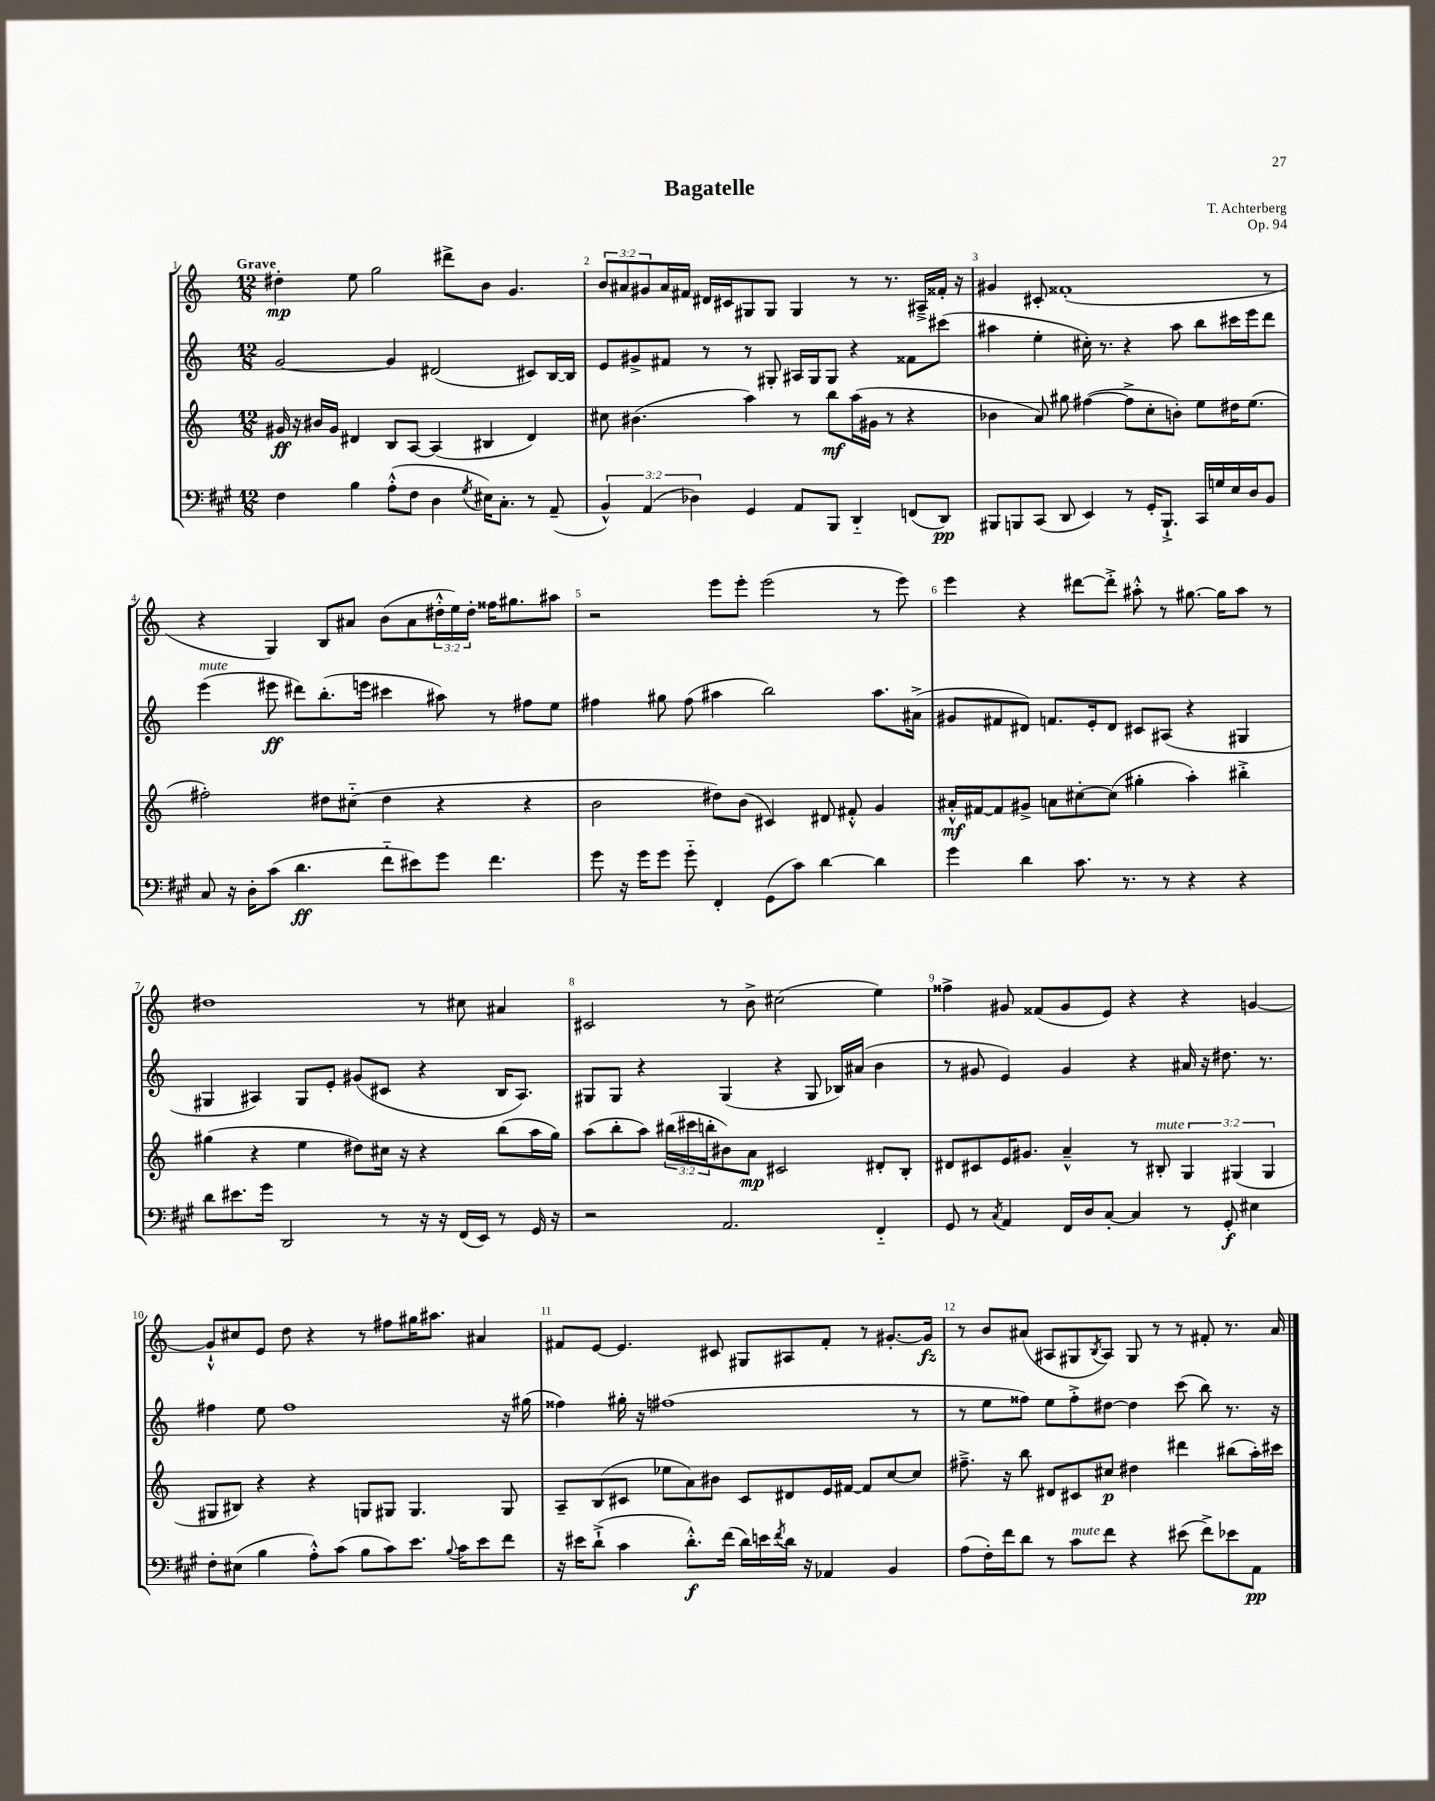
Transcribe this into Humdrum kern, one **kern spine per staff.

**kern	**kern	**kern	**kern
*staff4	*staff3	*staff2	*staff1
*clefF4	*clefG2	*clefG2	*clefG2
*k[f#c#g#]	*k[]	*k[]	*k[]
*M12/8	*M12/8	*M12/8	*M12/8
4F#	16g#	[2g	4dd#'
.	16r	.	.
.	16b#	.	.
.	16g#	.	.
4B	4d#	.	8ee
.	.	.	2gg
(8A'^^	8B	4g]	.
8F#	[8A	.	.
4D	(4A]	(2d#	.
.	.	.	8ddd#^
8qG#	.	.	.
16E#)	4B#	.	8b
8.C#'	.	.	.
.	.	.	4.g
8r	4d#)	8c#)	.
(8AA~	.	[16B	.
.	.	16B]	.
=	=	=	=
6BB^^)	8cc#	8e	12b
.	.	.	12a#
.	(4.b#	8g#^	.
(6AA	.	.	12g#
.	.	8f#	16a#
.	.	.	16f#
6D-)	.	.	.
.	.	8r	16d#
.	.	.	16c#
4GG#	4aa)	8r	8G#
.	.	8G#'	8G#
8AA	8r	16A#	4G#
.	.	16G#	.
8BBB	8bb	8G#	.
4DD'~	(16aa	4r	8r
.	16g#	.	.
.	8r	.	8.r
(8FF	4r	8f##	.
.	.	.	16A#~^
8DD)	.	(8ccc#	16f##'
.	.	.	16r
=	=	=	=
8BBB#	4b-	4aa#	4g#
8BBB	.	.	.
(8CC#	8a)	4ee'	8c#'
8DD	8gg#	.	(1f##'
4EE)	([4ff#	16cc#')	.
.	.	8.r	.
8r	8ff#^]	4r	.
16GG#'	8cc'	.	.
8.BBB`^	.	.	.
.	8b')	8aa#	.
16CC#	8ee	8bb	.
16G	.	.	.
16E	16dd#	16ccc#	.
16D	(8.ee	16eee	.
8BB	.	8ddd	8r
=	=	=	=
8C#	2ff#')	(4eee	4r
16r	.	.	.
16D'	.	.	.
(8c#	.	8eee#	4G)
4.d	.	8ddd#)	.
.	8dd#	(8.bb'	8B
.	(8cc#'~	.	8a#
.	.	16eee	.
8f#'~	4dd#	4ccc#	(8b
8e#)	.	.	8a#
8g#	4r	8aa#)	24dd#'^^
.	.	.	24ee)
.	.	.	24dd#'
4.f#	.	8r	16ff##
.	.	.	8.gg#
.	4r	8ff#	.
.	.	8ee	8aa#
=	=	=	=
8g#	2b	4ff#	2r
16r	.	.	.
16g#	.	.	.
8g#	.	8gg#	.
8g#'~	.	(8ff#	.
4FF#'	8dd#)	4aa#	8eee
.	(8b	.	8eee'
(8GG#	4c#)	2bb)	(2eee
8c#)	.	.	.
[4d	8d#	.	.
.	8f#'^^	.	.
4d]	4g	8.aa#	8r
.	.	.	8eee)
.	.	(16a#^	.
=	=	=	=
4g#	16a#'^^	8g#	4eee
.	[16f#	.	.
.	8f#]	8f#	.
4d	8g#^	8d#)	4r
.	8a	8.f	.
8.c#	[8cc#'	.	[8ddd#
.	.	16e'	.
.	(8cc#]	8d#	8ddd#'^]
8.r	.	.	.
.	4gg#'	8c#	8aa#'^^
8r	.	(8A#	8r
4r	4aa')	4r	[8.gg#
.	.	.	16gg#]
4r	4bb#'^	4G#	8aa#
.	.	.	8r
=	=	=	=
8d	(4gg#	4G#	1dd#
8.e#	.	.	.
.	4r	4A#)	.
16g#	.	.	.
2DD	.	.	.
.	4ee	8G#	.
.	.	8e'	.
.	8dd#)	(8g#	.
8r	16cc#	8c#	.
.	16r	.	.
16r	4r	4r	8r
16r	.	.	.
(16FF#	.	.	8cc#
16EE)	.	.	.
8r	(8bb	16B	4a#
.	.	8.A#)	.
16GG#	16aa	.	.
16r	16gg#)	.	.
=	=	=	=
2r	(8aa	8G#	2c#
.	8bb'	8G#	.
.	8aa)	4r	.
.	(24bb#	.	.
.	24ccc#	.	.
.	24bb'	.	.
2.AA	8b#)	(4G#	8r
.	8a	.	8b^
.	2c#	4r	(2cc#
.	.	8G#	.
.	.	16B-)	.
.	.	(16a#	.
4FF#'~	8d#'	4b	4ee)
.	8B'	.	.
=	=	=	=
8GG#	8d#	8r	4ff##^
8r	8c#	8g#	.
8qC#	.	.	.
4AA	16e	4e)	8g#
.	8.g#	.	.
.	.	.	(8f##
16FF#	4a~^^	4g#	8g#
16D	.	.	.
[8C#'	.	.	8e)
4C#]	8r	4r	4r
.	8B#'	.	.
8r	6G	16a#	4r
.	.	16r	.
8GG#'	.	8.dd#	.
.	(6G#	.	.
4E#	.	.	[4g
.	.	8.r	.
.	6G#	.	.
=	=	=	=
8F#'	8G#	4ff#	8g`^^]
(8E#	8B#)	.	8cc#
4B	4r	8ee	8e
.	.	1ff#	8dd
8A'^^)	4r	.	4r
(8c#	.	.	.
8B	8G	.	8r
8c#)	8G#	.	8ff#
8.e	4.G#	.	16gg#
.	.	.	8.aa#
8qqB	.	.	.
16c#	.	.	.
8e	.	.	4a#
8f#	8G#	16r	.
.	.	(16gg#	.
=	=	=	=
16r	8A~	4ff##)	8f#
16e#	.	.	.
(8d`^	(8B	.	[8e
4c#	8c#	16gg#'	4.e]
.	.	16r	.
.	8ee-	(1ff#	.
8.d'^^)	8a)	.	.
.	8b#	.	8c#
(16f#	.	.	.
16d)	8c#	.	8G#
16e	.	.	.
8qf#	.	.	.
16d	8d#	.	8A#
16r	.	.	.
4AA-	16e	.	8f#'
.	[16f#	.	.
.	8f#]	.	8r
4BB	[8cc	.	[8.g#'
.	8cc]	8r	.
.	.	.	16g#]
=	=	=	=
(8A	8.ff#~^	8r	8r
16F#')	.	8ee	8b
16f#	16r	.	.
8d	8bb	8ff##)	(8a#
8r	8d#	8ee	8A#
8c#	8c#	8ff##'^	8G#
.	.	.	8qB
8f#	8cc#	[8dd#	8A#)
4r	4dd#	4dd#]	8G#
.	.	.	8r
(8e#	4ddd#	(8ccc	8r
8f#^)	.	8bb)	8f#'
8e-	(8bb#	8.r	8.r
8AA	16aa')	.	.
.	16ccc#	16r	16a#
==	==	==	==
*-	*-	*-	*-
